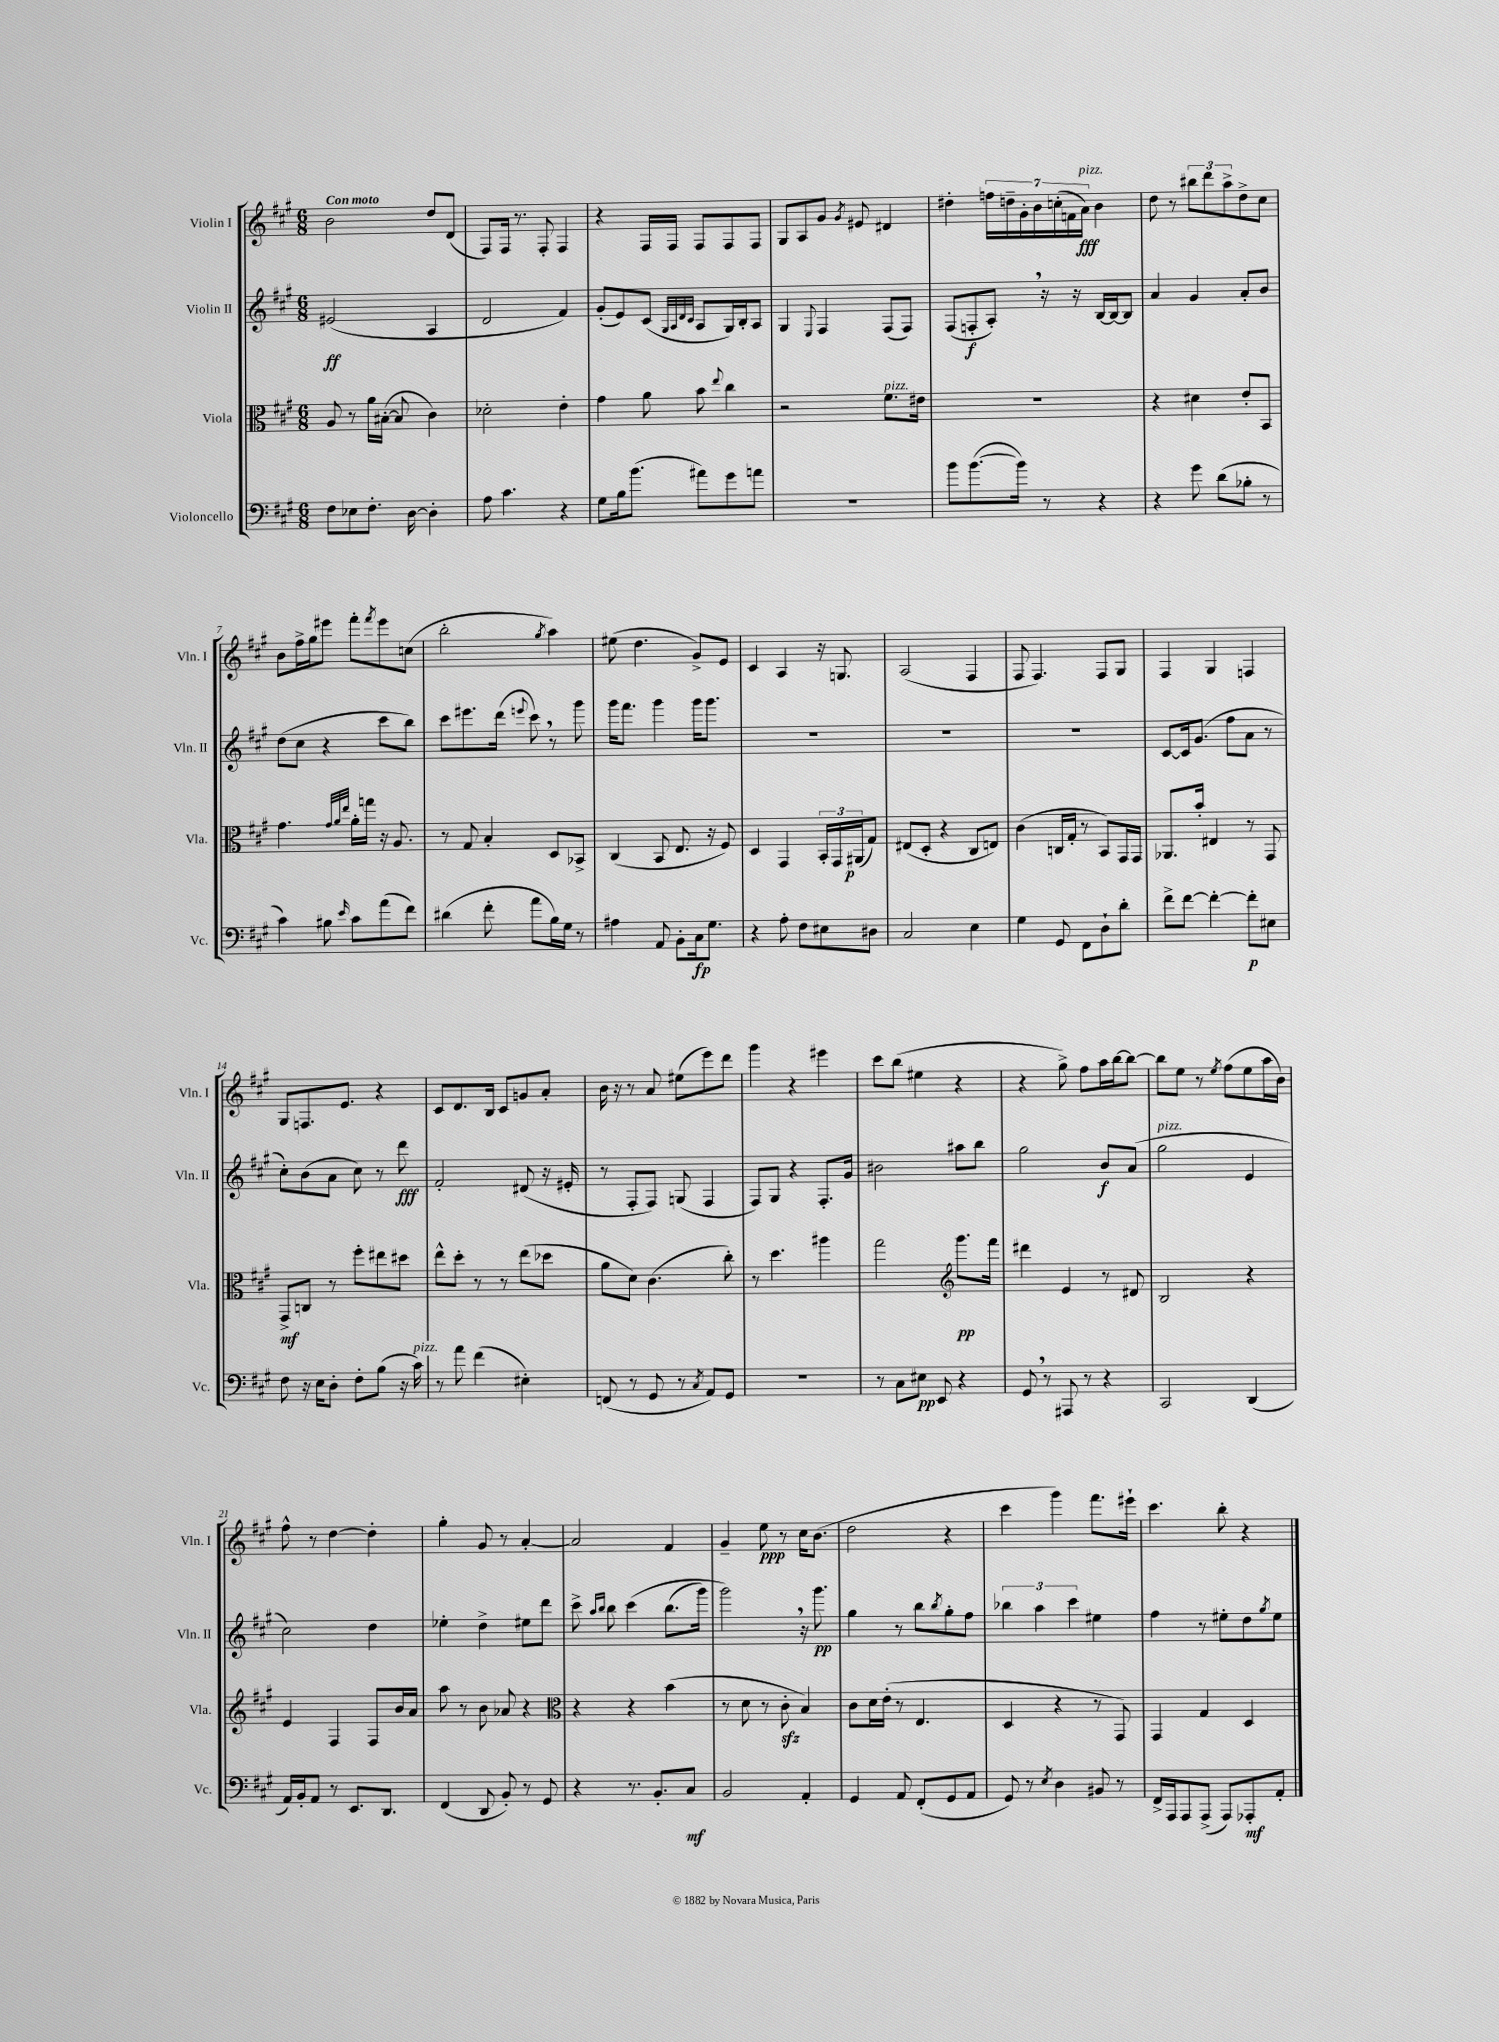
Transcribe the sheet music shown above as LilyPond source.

<<
\new StaffGroup <<
\new Staff = "s0" \with { instrumentName = "Violin I" shortInstrumentName = "Vln. I" } {
    \clef treble \key a \major \numericTimeSignature \time 6/8 \tempo "Con moto"
    b'2 d''8 d'8( |
    fis8) fis16 r8. fis8-. fis4 |
    r4 fis16 fis16 fis8 fis8 fis8 |
    gis8 a8 gis'8 \acciaccatura { gis'8 } eis'8 dis'4 |
    dis''4-. \tuplet 7/4 { f''16 d''16-- gis'16-. b'16 c''16-.( f'16 a'16\fff^\markup { \italic "pizz." }) } b'4 |
    d''8 r8 \tuplet 3/2 { bis''8 d'''8 a''8-> } d''8-> cis''8 |
    b'8 fis''16-> gis''16 eis'''8 fis'''8-. \acciaccatura { fis'''8 } eis'''8 c''8( |
    b''2-. \acciaccatura { gis''8 } a''4) |
    eis''8( d''4. gis'8->) e'8 |
    cis'4 a4 r16 g8. |
    a2( fis4 |
    fis8 fis4.) fis8 gis8 |
    fis4 gis4 f4 |
    gis8 f8. e'8. r4 |
    cis'8 d'8. b16 cis'8 g'8 a'8-. |
    b'16 r16 r8 a'8 eis''8( e'''8) d'''8 |
    gis'''4 r4 eis'''4 |
    cis'''8 b''8( eis''4 r4 |
    r4 gis''8->) fis''8 a''16 b''16~ b''8~ |
    b''8 e''8 r8 \acciaccatura { e''8 } fis''8( e''8 a''16 b'16) |
    fis''8-^ r8 d''4~ d''4-. |
    gis''4-. gis'8 r8 a'4~-. |
    a'2 fis'4 |
    gis'4-- e''8\ppp r8 cis''16 b'8.( |
    d''2 r4 |
    cis'''4 gis'''4) fis'''8. eis'''16-! |
    cis'''4. b''8-. r4 \bar "|." |
}
\new Staff = "s1" \with { instrumentName = "Violin II" shortInstrumentName = "Vln. II" } {
    \clef treble \key a \major \numericTimeSignature \time 6/8
    eis'2\ff( a4 |
    d'2 fis'4) |
    gis'8-.( e'8) cis'8( \grace { gis32 a32 d'32 cis'32 } a8 gis16) b16-. a8 |
    gis4 \appoggiatura { e8 } fis4 fis8( fis8) |
    fis8( f8-.\f a8-.) \breathe r16 r16 b16~ b16~ b8 |
    a'4 gis'4 a'8-. b'8 |
    d''8( cis''8 r4 cis'''8 b''8) |
    cis'''8 eis'''8. d'''16( \appoggiatura { e'''8 } cis'''8) \breathe r8 gis'''8 |
    gis'''16 fis'''8. gis'''4 gis'''16 gis'''8. |
    R2. |
    R2. |
    R2. |
    cis'8~ cis'16 gis'8.( fis''8 a'8 r8 |
    cis''8-.) b'8( a'8 cis''8) r8 d'''8\fff |
    fis'2-. dis'8( r16 eis'16-. |
    r8 fis8-. fis8) g8( fis4 |
    fis8) gis8 r4 fis8.-. gis'16 |
    bis'2 ais''8 b''8 |
    gis''2 b'8\f a'8( |
    gis''2^\markup { \italic "pizz." } e'4 |
    cis''2) d''4 |
    ees''4-. d''4-> eis''8 d'''8 |
    cis'''8-> \grace { a''16 b''16 } b''8 cis'''4\( b''8.( gis'''16) |
    gis'''2\) \breathe r16 gis'''8.\pp |
    gis''4 r8 b''8 \acciaccatura { b''8 } gis''8-. fis''8 |
    \tuplet 3/2 { bes''4 a''4 cis'''4 } eis''4 |
    fis''4 r8 eis''8-. d''8 \acciaccatura { gis''8 } eis''8 \bar "|." |
}
\new Staff = "s2" \with { instrumentName = "Viola" shortInstrumentName = "Vla." } {
    \clef alto \key a \major \numericTimeSignature \time 6/8
    a8 r8 a'16 bis16~-.( bis8 cis'4) |
    des'2-. e'4-. |
    gis'4 a'8 b'8 \appoggiatura { e''8 } cis''4 |
    r2 fis'8.^\markup { \italic "pizz." } eis'16 |
    R2. |
    r4 dis'4 e'8-. b,8 |
    gis'4. \grace { gis'32 a'32 e''32 } a'16-. g''16 r16 a8. |
    r8 gis8 b4-. d8 bes,8-> |
    cis4( b,8 e8. r16 fis8) |
    d4 gis,4 \tuplet 3/2 { b,16-. gis,16 ais,16\p( } gis8) |
    eis8( d8-. r4 cis8 e8) |
    cis'4( c16 gis16-. r8 b,8) gis,16 gis,16 |
    aes,8. b'16-. eis4 r8 gis,8 |
    gis,8->\mf c8 r8 fis''8-. eis''8 dis''8 |
    e''8-^ d''8-. r8 r8 e''8( des''8 |
    a'8 d'8) cis'4.( cis''8-.) |
    r8 d''4. ais''4 |
    gis''2 \clef treble gis'''8.\pp fis'''16 |
    dis'''4 e'4 r8 dis'8 |
    b2 r4 |
    e'4 fis4 fis8 b'16 a'16 |
    a''8 r8 b'8 aes'8 r4 |
    \clef alto r4 r4 b'4( |
    r8 d'8 r8 cis'8-.\sfz b4) |
    cis'8 d'16 e'16-.( r8 e4. |
    d4 r4 r8 gis,8) |
    gis,4 gis4 d4 \bar "|." |
}
\new Staff = "s3" \with { instrumentName = "Violoncello" shortInstrumentName = "Vc." } {
    \clef bass \key a \major \numericTimeSignature \time 6/8
    fis8 ees8 fis8.-. d16~ d4-. |
    a8 cis'4. r4 |
    gis8 b16 b'8.( ais'8) gis'8 a'8 |
    R2. |
    b'8 b'8.~( b'16) r8 r4 |
    r4 gis'8 d'8( bes8-. r8 |
    cis'4) bis8 \grace { e'16 } cis'8 a'8( fis'8) |
    dis'4( fis'8-. a'8 b16) gis16 r8 |
    ais4 a,8 b,8-. cis16\fp gis8. |
    r4 a8-. fis8 eis8 dis8 |
    cis2 e4 |
    gis4 gis,8 fis,8 d8-! d'8-. |
    fis'8-> fis'8~ fis'4~-. fis'8-.\p eis8 |
    fis8 r16 e16 d8-. fis8-. b8( r16 cis'16^\markup { \italic "pizz." }) |
    r8 a'8 fis'4( eis4-.) |
    f,8( r8 gis,8 r8 \acciaccatura { cis8 } a,8) gis,8 |
    r2. |
    r8 cis8 eis8\pp e,8 r4 |
    gis,8 \breathe r8 ais,,8 r8 r4 |
    cis,2 d,4( |
    a,16) b,16-. a,8 r8 e,8. d,8. |
    fis,4( d,8 b,8-.) r8 gis,8 |
    r4 r8. b,8.-. cis8\mf |
    b,2 a,4-. |
    gis,4 a,8 fis,8-.( gis,8 a,8 |
    gis,8) r8 \acciaccatura { e8 } d4 bis,8 r8 |
    fis,16-> a,,16 a,,8 a,,8->( a,,8) aes,,8-.\mf a,8-. \bar "|." |
}
>>
>>
